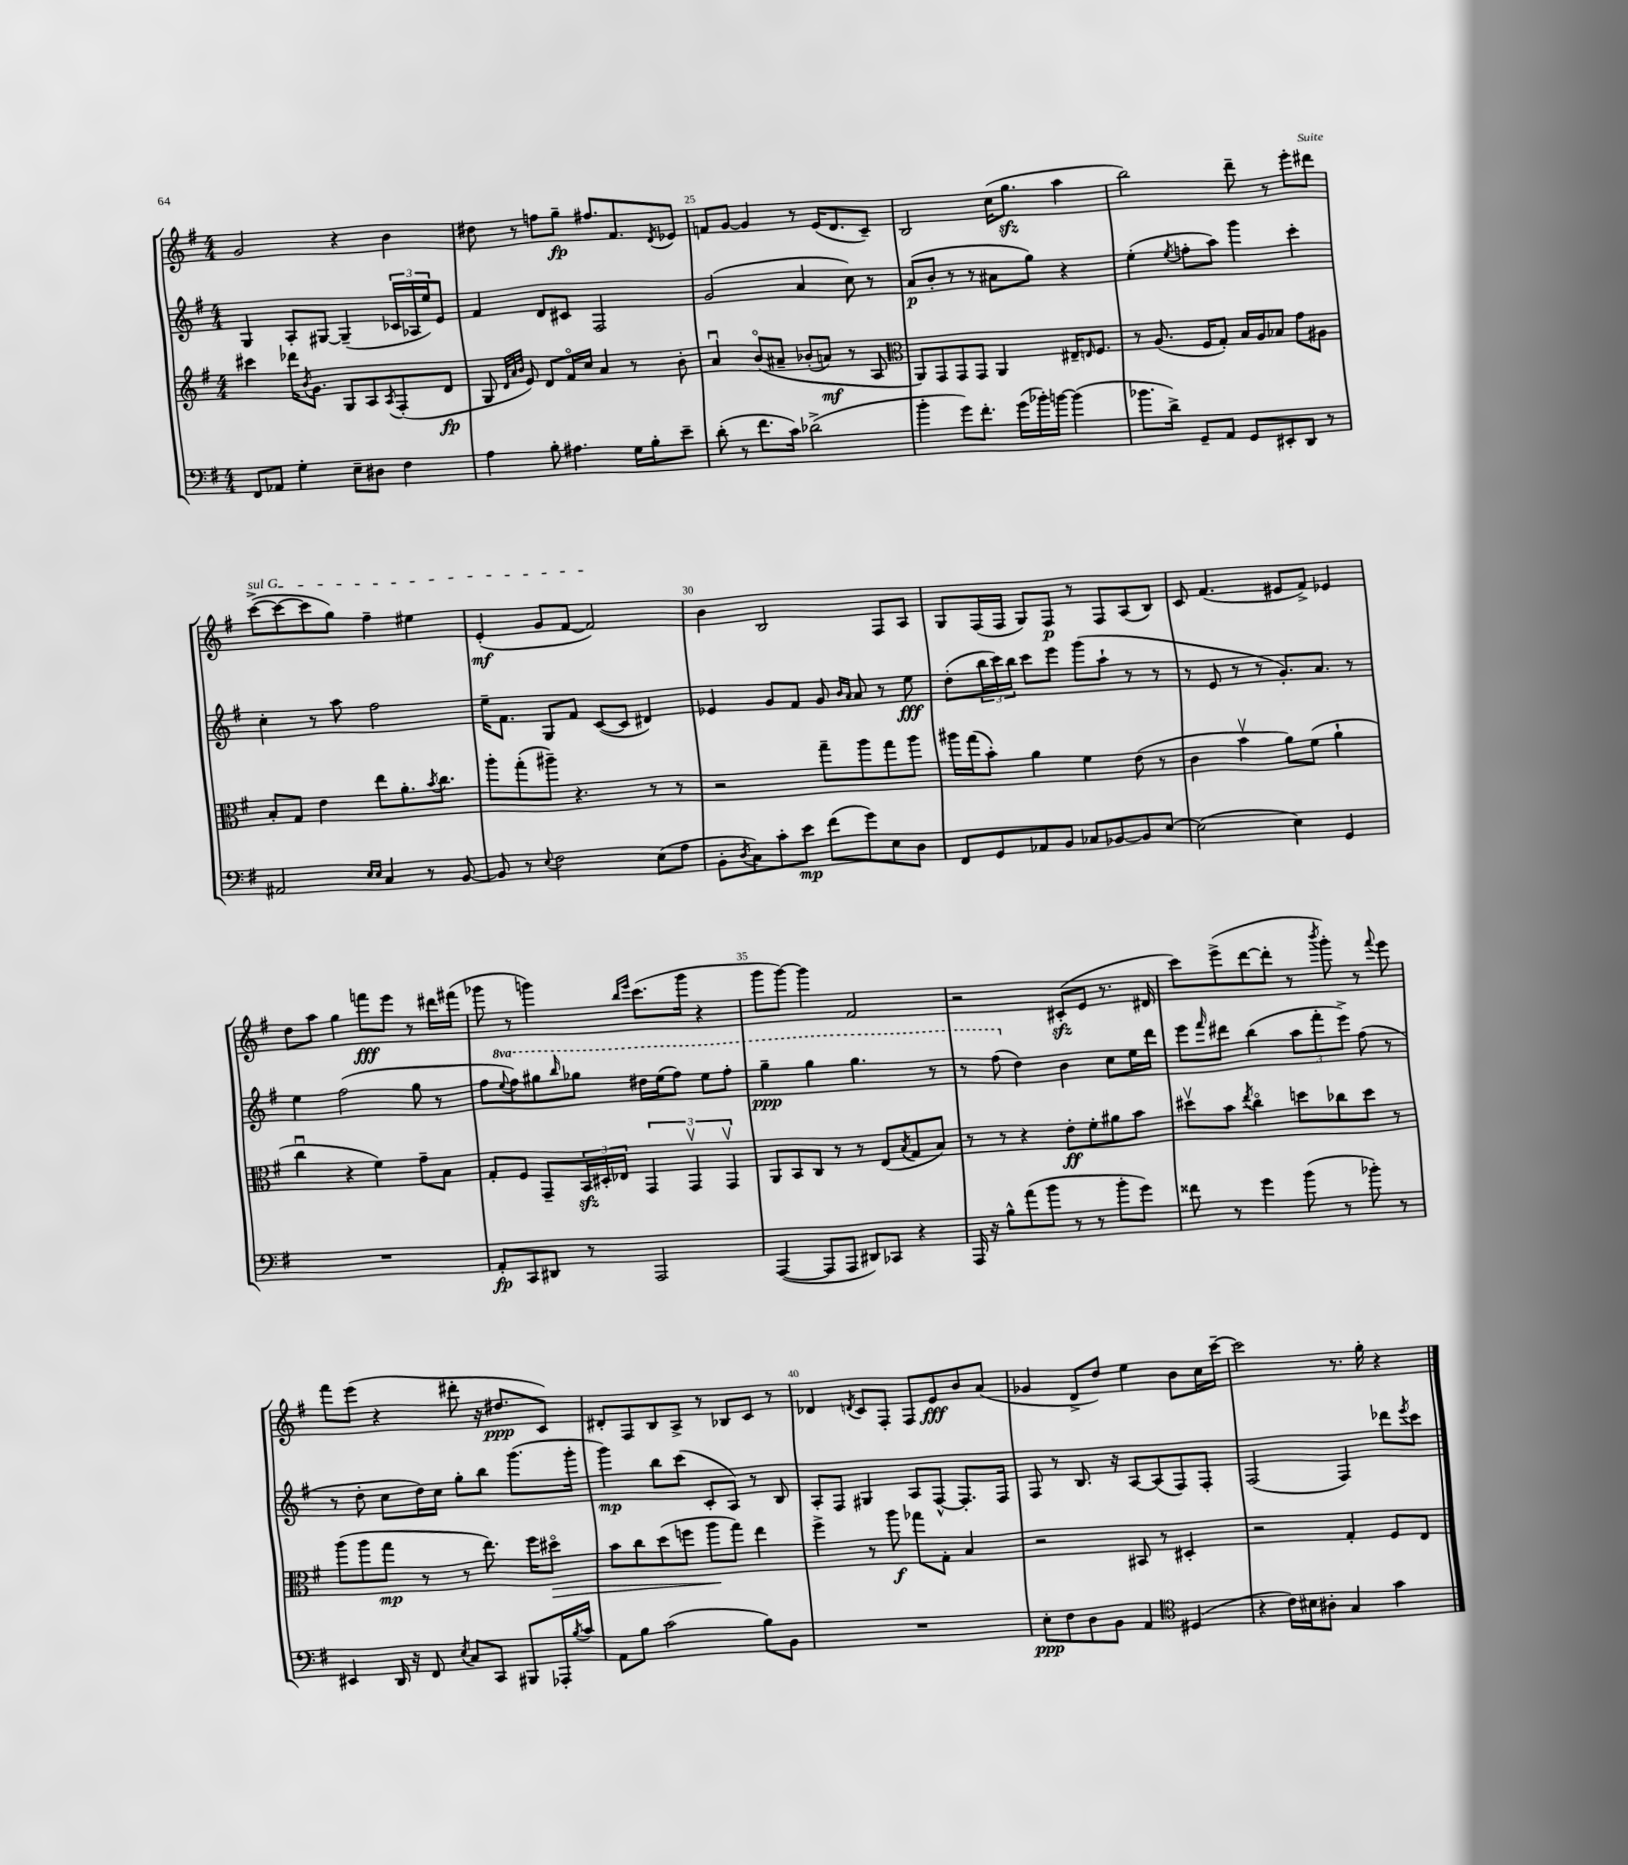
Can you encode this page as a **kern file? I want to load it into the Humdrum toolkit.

**kern	**kern	**kern	**kern
*staff4	*staff3	*staff2	*staff1
*clefF4	*clefG2	*clefG2	*clefG2
*k[f#]	*k[f#]	*k[f#]	*k[f#]
*M4/4	*M4/4	*M4/4	*M4/4
8FF#	4ccc#	4G	2g
8AA-	.	.	.
4G'	16ddd-	8A'	.
.	8qb	.	.
.	8.g	.	.
.	.	[8G#	.
8E~	8G	(4G#~]	4r
8D#	8A	.	.
.	8qA	.	.
4F#	(8F#'	24c-	4b
.	.	24A-	.
.	.	24ee)	.
.	8d	8e	.
=	=	=	=
4A	8G	4f#	8dd#
.	32qqd	.	.
.	32qqa	.	.
.	32qqb	.	.
.	8e)	.	8r
8B'	8d	8d	8ff
4.A#	16f#o	8c#	8gg~
.	16cc	.	.
.	4a	2F#	8.ff#
.	.	.	8.f#
16G	8r	.	.
16B'	.	.	.
.	.	.	8qd
8e~	8b'	.	8e-
=	=	=	=
(8d'	4au	(2g	8f
8r	.	.	[8g
8.f#	&(8bo	.	4g]
.	8a#~	.	.
16c)	.	.	.
(2d-^	(8b-'	4a	8r
.	8a)	.	(16e
.	.	.	8.d
.	8r	8cc)	.
.	8A	8r	8c~)
=	=	=	=
*	*clefC3	*	*
4b'	8AA&)	(8a	2B
.	8GG	8b'	.
8g)	8GG	8r	.
8.f#'	8GG	8r	.
.	4AA	8a#	(16cc
(16g	.	.	8.gg
16b-')	.	8gg)	.
[16b	.	.	.
(4b]	16E#~	4r	4aa
.	16qqE	.	.
.	8.F#	.	.
=	=	=	=
8.b-	8r	(4ee'	2bb)
.	(8.A	.	.
16d^)	.	.	.
.	.	8qee	.
8GG~	.	8ff'	.
.	16F#	.	.
8AA	8G')	8aa)	.
8GG	16B	4ggg	8ddd~
.	16A	.	.
8EE#'	8B-	.	8r
8DD	8g	4ccc'	8eee'
8r	8A#	.	8ddd#
=	=	=	=
2AA#	8B'	4cc'	([8ccc^
.	8G	.	8ccc_
.	4e	8r	8ccc]
.	.	8aa	8gg)
16qqE	.	.	.
16qqE	.	.	.
4C	8ee	2ff#	4ff#~
.	8.a'	.	.
8r	.	.	4ee#
.	8qb	.	.
.	8.cc	.	.
[8BB	.	.	.
=	=	=	=
8BB]	8aa'	16ee~	(4e'
.	.	8.f#	.
8r	(8gg'	.	.
8qqE	.	.	.
2F#	8aa#~)	8G	8g
.	4.r	8f#	[8f#
.	.	([8c	2f#])
.	.	8c]	.
(8E	8r	4d#)	.
8A	8r	.	.
=	=	=	=
8BB'	2r	4e-	4b
8qD	.	.	.
8C)	.	.	.
8c'	.	8g	2B
8e	.	8f#	.
(8f#	8gg~	8g	.
.	.	16qqb	.
.	.	16qqa	.
8g)	8aa	8a	.
8E	8gg	8r	8F#
8D	8aa	8ee	8A
=	=	=	=
8FF#	16aa#	(8dd'	8G
.	(16gg	.	.
8GG	8b')	24bb	(16F#
.	.	24ccc)	.
.	.	.	16F#
.	.	24bb	.
8AA-	4a	8ccc	8G)
8BB	.	8eee	8F#
8C-	4f#	(8ggg	8r
[8BB-	.	8aa`	8F#
8BB-]	(8e	8r	(8A
[8E	8r	8r	8B)
=	=	=	=
(2E]	4c	8r	8c
.	.	8e	(4.f#
.	4bv	8r	.
.	.	8r	.
4E)	8a)	8.g')	8e#
.	(8f#	.	8f#^)
.	.	8.a	.
4GG	4a`	.	4e-
.	.	8r	.
=	=	=	=
1r	4ccu	4ee	8dd
.	.	.	8aa
.	4r	(2ff#	4gg
.	4f#)	.	8fff
.	.	.	8eee
.	8g~	8gg	8r
.	8B	8r	16ddd#
.	.	.	(16fff#
=	=	=	=
8AA'	8G'	8ff#	8ggg-
.	.	8qqeee	.
8CC	8F#	8fff#)	8r
8DD#	8GG~	8ggg#	4ggg)
.	.	16qqbbb	.
8r	24BB	8ggg-	.
.	24D#'	.	.
.	24E-	.	.
.	.	.	16qqbb
.	.	.	16qqeee
2AAA	6GG	16ddd#	(8.ccc
.	.	(16eee	.
.	.	8fff#)	.
.	6GGv	.	.
.	.	.	16ggg
.	.	8eee	4r
.	6GGv	.	.
.	.	8fff#'	.
=	=	=	=
([4AAA	8AA	4ggg~	8ggg
.	8BB	.	[8ggg)
8AAA]	8C	4ggg	4ggg]
8AAA	8r	.	.
8DD#)	8r	4.ggg	2f#
8CC-	(8E	.	.
.	8qB	.	.
4r	8G	.	.
.	8B)	8r	.
=	=	=	=
16AAA	8r	8r	2r
16r	.	.	.
8B^^	8r	(8fff#	.
(8a	4r	4dd)	.
8b	.	.	.
8r	8e'	4b	(8c#'
8r	8f#'	.	8e
8b'	8a#	8cc	8.r
8g)	8b	16ee	.
.	.	16ddd	16d#
=	=	=	=
8f##	8dd#v	8eee	8ccc)
.	.	16qqfff#	.
8r	8b	8ddd#	(8eee^
.	8qee	.	.
4g	4cco	(4bb	[8ddd
.	.	.	8ddd']
(8b	8dd	12aa	8r
.	.	12fff#'	.
.	.	.	8qbbb
8r	8cc-	.	8ggg')
.	.	12eee^)	.
8b-')	8dd	(8ff#	8r
.	.	.	8qqfff#
8r	8r	8r	8eee
=	=	=	=
4EE#	(8aa	8r	8fff#
.	8aa	8dd'	(8eee
16DD	8gg	8cc	4r
16r	.	.	.
8FF#	8r	16dd)	.
.	.	16cc	.
8qE	.	.	.
8C	8r	8gg'	8ddd#'
8CC	8.ee)	8bb	16r
.	.	.	8.dd#
8BBB#	.	(8.ggg	.
.	16ff#	.	.
16AAA-'	8dd#o	.	8c)
8qB	.	.	.
16c	.	16ggg'	.
=	=	=	=
8AA	8b	4ggg)	8d#'
8B	8cc	.	8F#
(2c	(8dd	8bb	8B
.	8ff	(8ccc	8A^
.	8aa	8c'	8r
.	8gg)	8A)	8B-
8B)	4ee	8r	8c
8BB	.	8B	8r
=	=	=	=
1r	4ff#^	8A'	4d-
.	.	8F#	.
.	.	.	8qd
.	8r	4G#	8c
.	8aa	.	8F#'
.	8gg-	8A	8F#
.	8G'	[8F#^^	8e
.	4B	8.F#']	8b
.	.	.	(8a
.	.	16F#	.
=	=	=	=
8E'	2r	8F#	4g-
8F#	.	8r	.
8D	.	8.B	8d^
8BB	.	.	8dd)
.	.	16r	.
4AA	8BB#	[8A	4ee
.	8r	(8A]	.
*clefC4	*	*	*
(4D#	4D#'	8F#)	8b
.	.	8F#'	16cc
.	.	.	[16ccc~
=	=	=	=
4r	2r	(2F#	2ccc]
16c)	.	.	.
16B#	.	.	.
8A#'	.	.	.
4G	4G'	4F#)	8.r
.	.	.	16gg'
4g	8F#	8ddd-	4r
.	.	8qeee	.
.	8E	8ccc	.
==	==	==	==
*-	*-	*-	*-
